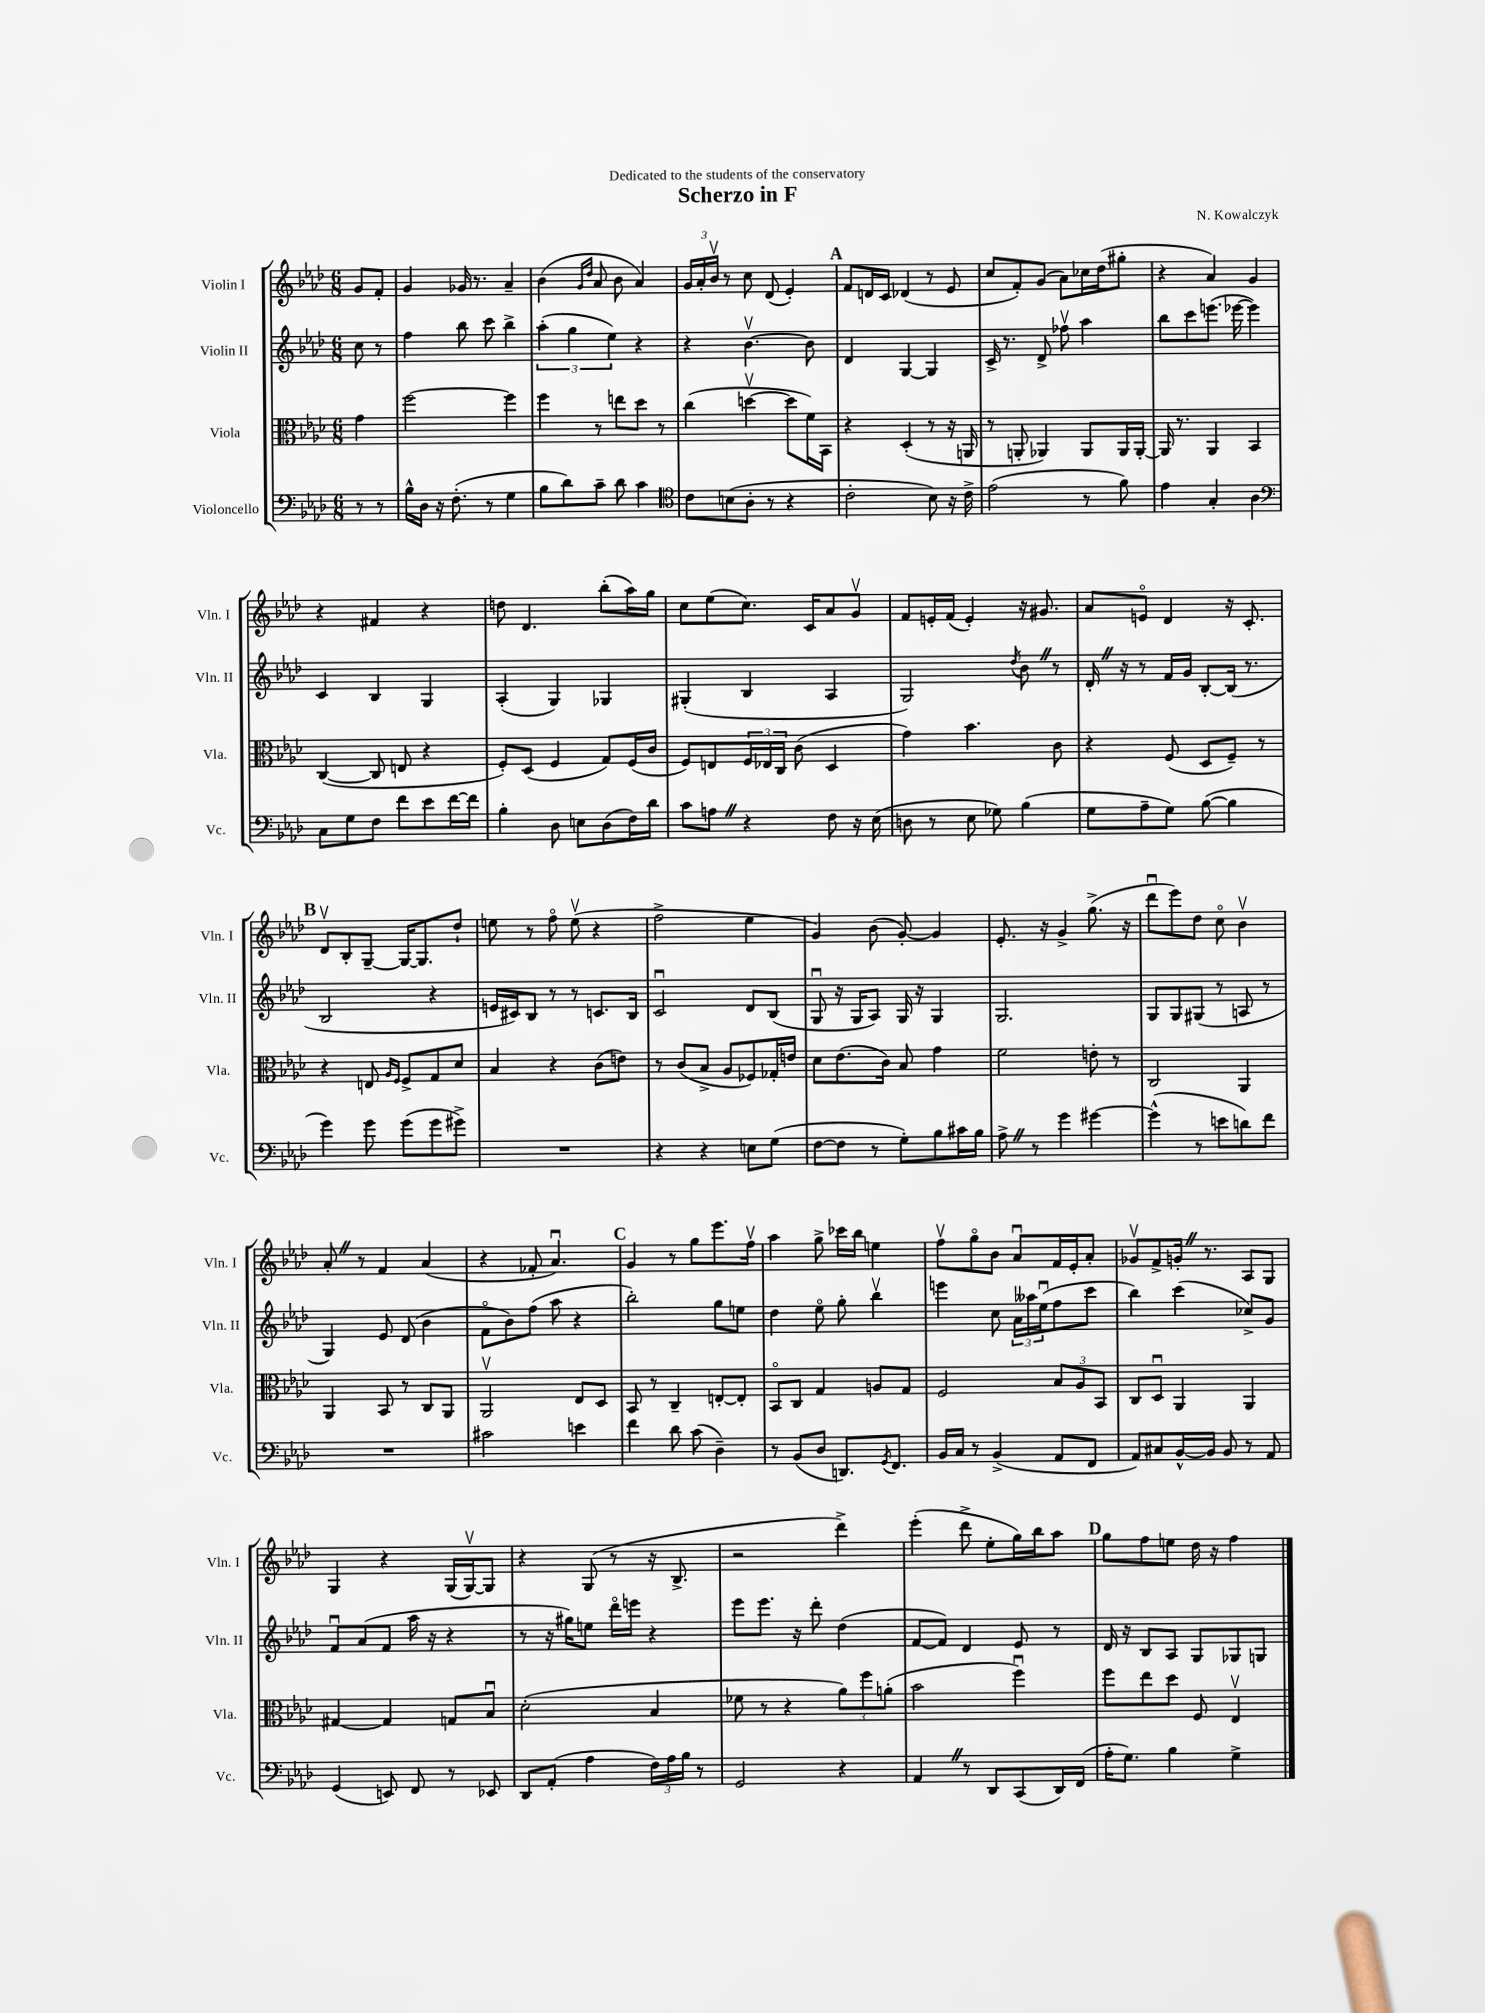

**kern	**kern	**kern	**kern
*staff4	*staff3	*staff2	*staff1
*clefF4	*clefC3	*clefG2	*clefG2
*k[b-e-a-d-]	*k[b-e-a-d-]	*k[b-e-a-d-]	*k[b-e-a-d-]
*M6/8	*M6/8	*M6/8	*M6/8
8r	4g\	8cc\	8g/L
8r	.	8r	8f'/J
=	=	=	=
16B-^^\LL	[2ff\	4ff\	4g/
16D-\JJ	.	.	.
16r	.	.	.
(8.F'\	.	.	.
.	.	8bb-\	16g-/
.	.	.	8.r
8r	.	8ccc\	.
4G\	4ff\]	4bb-^\	4a-~/
=	=	=	=
8B-\L	4ff\	(6aa-'\	(4b-\
8d-\)	.	.	.
.	.	6gg\	.
.	.	.	16qqg/LL
.	.	.	16qqdd-/JJ
8c~\J	8r	.	8a-/
.	.	6ee-\)	.
8d-\	8ee\L	.	8b-\
4c\	8dd-\J	4r	4a-/)
.	8r	.	.
=	=	=	=
*clefC4	*	*	*
8c\L	(4cc\	4r	24g/LL
.	.	.	24a-'/
.	.	.	24b-v/JJ
(8B\	.	.	8r
8A-'\J	[4ddv\	[4.b-v\	8cc\
8r	.	.	(8d-/
4r	8dd\]L	.	4e-'/)
.	16f\L)	8b-\]	.
.	16BB-\JJ	.	.
=	=	=	=
2c'\	4r	4d-/	8f/L
.	.	.	16d/L
.	.	.	16c/JJ
.	(4D-'/	[4G/	(4d-/
8B-\)	8r	4G/]	8r
16r	16r	.	8e-/
16c^\	16AA/	.	.
=	=	=	=
(2e-\	8r	16c^/	8cc/L
.	.	8.r	.
.	8AA'/	.	8f'/)
.	4AA-/)	8d-^/	(8g/J
.	.	8ff-v\	8a-\L)
8r	8AA-/L	4aa-\	16cc-\L
.	.	.	(16dd-\J
8f\)	16AA-/L	.	8gg#'\J
.	[16AA-'/JJ	.	.
=	=	=	=
4e-\	16AA-/]	8bb-\L	4r
.	8.r	.	.
.	.	8ccc\	.
4G'/	4AA-/	(8.eee\J	4a-/)
.	.	[16eee-\	.
4A-\	4BB-/	4eee-\])	4g/
=	=	=	=
*clefF4	*	*	*
8C\L	([4C/	4c/	4r
8G\	.	.	.
8F\J	8C/]	4B-/	4f#/
8f\L	8E/	.	.
8e-\	4r	4G/	4r
[16f\L	.	.	.
16f\]JJ	.	.	.
=	=	=	=
4B-'\	8F'/L)	(4A-'/	8dd\
.	(8D-/J	.	4.d-/
8D-\	4F/	4G/)	.
8E\L	.	.	.
(8D-\	8G/L)	4G-/	(8bb-'\L
16F\L)	(16F/L	.	16aa-\L)
16d-\JJ	16c/JJ	.	16gg\JJ
=	=	=	=
8c\L	8F/L)	(4G#'/	8cc\L
8A\J	8E/	.	(8ee-\
4r	24F/L	4B-/	8.cc\J)
.	24E-/	.	.
.	24C/JJ	.	.
.	(8c\	.	.
.	.	.	16c/LK
8F\	4D-/	4A-/	8a-/
16r	.	.	8gv/J
(16E-\	.	.	.
=	=	=	=
8D\	4g\)	2G/)	8f/L
8r	.	.	16e'/L
.	.	.	(16f/JJ
8E-\	4.b-\	.	4e'/)
8G-\)	.	.	.
.	.	8qdd-/	.
(4B-\	.	8b-\	16r
.	.	.	8.g#/
.	8c\	8r	.
=	=	=	=
8G\L	4r	16d-'/	8a-/L
.	.	16r	.
8A-~\	.	8r	8eo/J
8G\J)	(8F/	16f/LL	4d-/
.	.	16g/JJ	.
([8B-\	8D-/L	[8B-'/L	.
4B-\]	8F~/J)	(16B-/]Jk	16r
.	.	8.r	8.c'/
.	8r	.	.
=	=	=	=
4g\)	4r	2B-/	8d-v/L
.	.	.	8B-'/
8g\	8E/	.	[8G~/J
.	16qqA-/LL	.	.
.	16qqF/JJ	.	.
(8g\L	8F^/L	.	16G/_LK
.	.	.	8.G/]
8g\	8G/	4r	.
8g#^\J)	8d-/J	.	8dd-`/J
=	=	=	=
2.r	4B-/	16e/LL	8ee\
.	.	16c#/J)	.
.	.	8B-/J	8r
.	4r	8r	8ffo\
.	.	8r	(8eev\
.	(8c\L	8.c/L	4r
.	8e\J)	.	.
.	.	16B-/Jk	.
=	=	=	=
4r	8r	2cu/	2ff^\
.	(8c/L	.	.
4r	8B-^/J	.	.
.	8A-/L	.	.
8E\L	8F-/)	8d-/L	4ee-\
(8G\J	16G-'/L	(8B-/J	.
.	16e/JJ	.	.
=	=	=	=
[8F\L	8d-\L	8Gu/	4g/)
8F\]J	(8.e-\	16r	.
.	.	16G/LK	.
8r	.	8A-/J)	(8b-\
.	16c\Jk)	.	.
8G'\L)	8B-/	16G/	[8g'/)
.	.	16r	.
8B-\	4g\	4G/	4g/]
16c#\L	.	.	.
16B-\JJ	.	.	.
=	=	=	=
8A-^\	2f\	2.G/	8.e-'/
8r	.	.	.
.	.	.	16r
4g\	.	.	4g^/
[4g#\	8e'\	.	(8.gg^\
.	8r	.	.
.	.	.	16r
=	=	=	=
(4g#^^\]	2C/	8G/L	8ddd-u\L
.	.	8G/	8eee-\)
8r	.	(8G#/J	8dd-\J
8e\L	.	8r	8cco\
8d\)	4AA-/	8A/	4b-v\
8f\J	.	8r	.
=	=	=	=
2.r	4AA-/	4G/)	8a-'/
.	.	.	8r
.	8BB-/	8e-/	4f/
.	8r	(8d-/	.
.	8C/L	4b-\	(4a-/
.	8AA-/J	.	.
=	=	=	=
2c#\	2AA-v/	8fo\L	4r
.	.	8b-\)	.
.	.	(8ff\J	8f-'/
.	.	8aa-\	4.a-u/)
4e\	8E-/L	4r	.
.	8D-/J	.	.
=	=	=	=
4f\	8BB-/	2bb-'\)	4g/
.	8r	.	.
8d-\	4C~/	.	8r
(8c\	.	.	8gg\L
4D-~\)	[8E'/L	8gg\L	8.eee-\
.	8E'/]J	8ee\J	.
.	.	.	16ffv\Jk
=	=	=	=
8r	8BB-o/L	4dd-\	4aa-\
(8BB-/L	8C/J	.	.
8D-/J	4G/	8ee-o\	8gg^\
8.DD/L)	.	8gg'\	16ccc-\LL
.	.	.	16bb-\JJ
.	8A/L	4bb-v\	4ee\
8qGG/	.	.	.
8.FF/J	.	.	.
.	8G/J	.	.
=	=	=	=
16BB-/LL	2F/	4eee\	8ffv\L
16C/JJ	.	.	.
8r	.	.	8ggo\
(4BB-^/	.	8cc\	8b-\J
.	.	24a-\LL	8a-u/L
.	.	24aa--\	.
.	.	(24ee-u\J	.
8AA-/L	12B-/L	8ff\	16f/L
.	.	.	16e-'/J
.	12A-/	.	.
8FF/J	.	8ccc\J	8a-'/J
.	12BB-/J	.	.
=	=	=	=
8AA-/L)	8C/L	4bb-\)	8g-v/L
8C#/	8D-u/J	.	8f^/
[16BB-^^/L	4AA-/	(4ccc\	16g'/Jk
16BB-/]JJ	.	.	8.r
8BB-/	.	.	.
8r	4AA-/	8cc-^/L)	8A-/L
8AA-/	.	8g/J	8G/J
=	=	=	=
(4GG/	[4G#/	8fu/L	4G/
.	.	(8a-/	.
8EE/)	4G#/]	8f/J	4r
8FF/	.	16aa-\	.
.	.	16r	.
8r	8G/L	4r	(16G/LL
.	.	.	[16Gv/J)
8EE-/	8B-u/J	.	8G/]J
=	=	=	=
8DD-/L	(2d-'\	8r	4r
(8AA-'/J	.	16r	.
.	.	16gg#\LK)	.
4A-\	.	8ee\J	(8G/
.	.	16ddd-o\LL	8r
.	.	16eee\JJ	.
24F\LL)	4B-/	4r	16r
24A-\	.	.	.
.	.	.	8.B-^/
24B-\JJ	.	.	.
8r	.	.	.
=	=	=	=
2GG/	8f-\	8eee-\L	2r
.	8r	8.eee-\J	.
.	4r	.	.
.	.	16r	.
.	.	8ddd-'\	.
4r	12a-\L)	(4dd-\	4ddd-^\)
.	12ff\	.	.
.	(12a'\J	.	.
=	=	=	=
4AA-/	2b-\	[8f/L	(4eee-'\
.	.	8f/]J)	.
8r	.	4d-/	8ddd-^\
8DD-/L	.	.	8ee-'\L
(8CC/	4ffu\)	8e-/	16gg\L)
.	.	.	16bb-\J
16DD-/L)	.	8r	8aa-\J
(16FF/JJ	.	.	.
=	=	=	=
16A-'\LK	8ff\L	16d-/	8gg\L
8.G\J)	.	16r	.
.	8ee-\	8B-/L	8ff\
4B-\	8dd-\J	8A-/J	8ee\J
.	8F/	8G/L	16dd-\
.	.	.	16r
4G^\	4E-v/	8G-/	4ff\
.	.	8G/J	.
==	==	==	==
*-	*-	*-	*-
